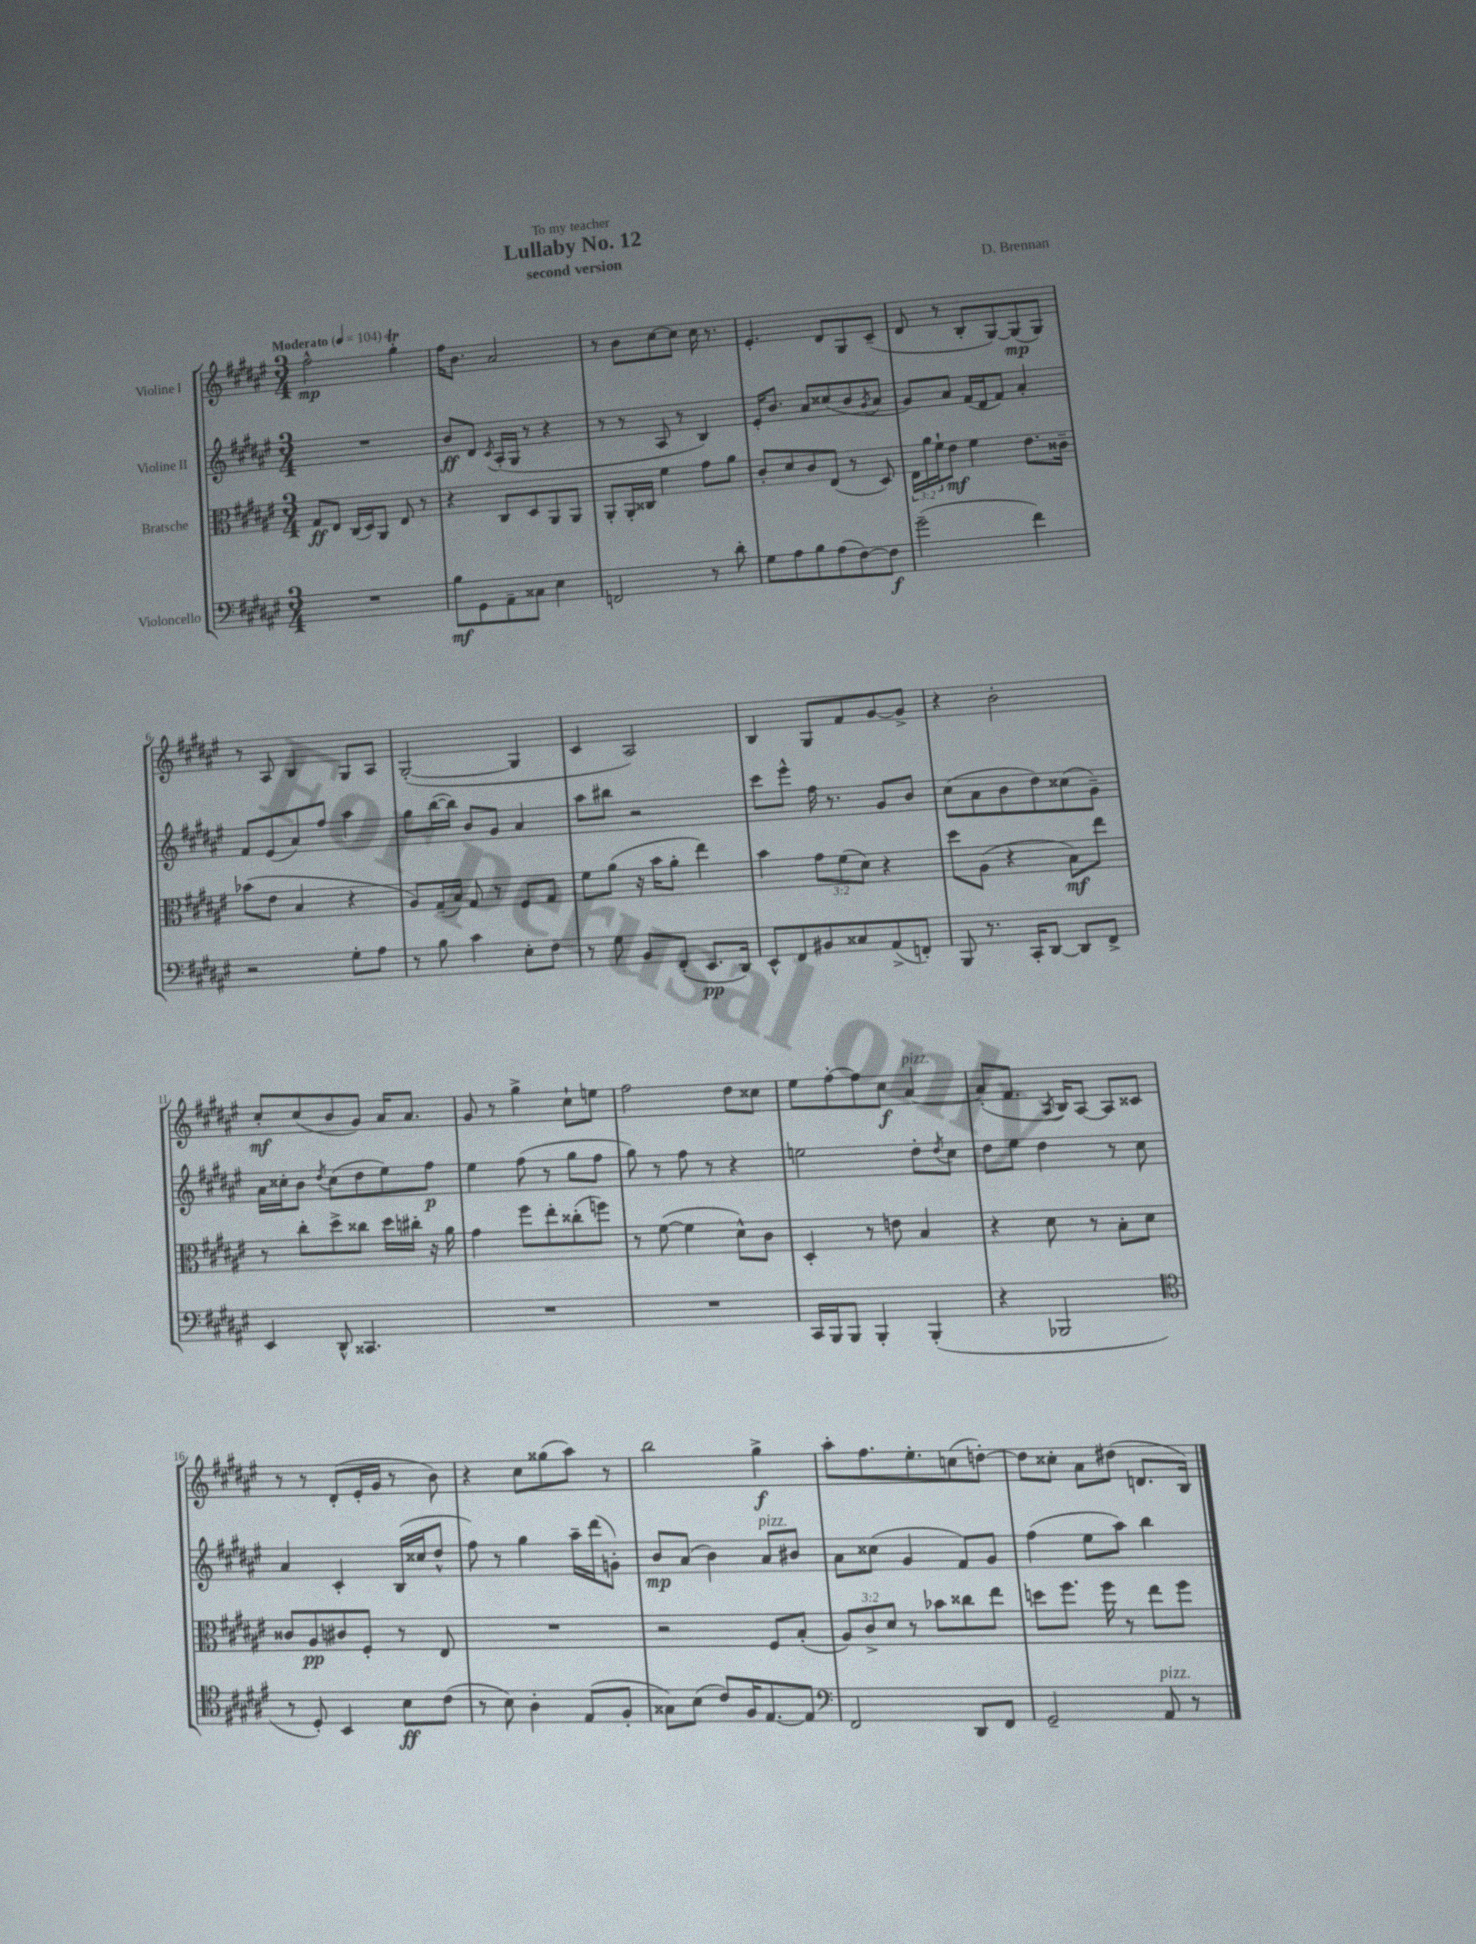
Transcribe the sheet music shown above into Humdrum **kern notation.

**kern	**kern	**kern	**kern
*staff4	*staff3	*staff2	*staff1
*clefF4	*clefC3	*clefG2	*clefG2
*k[f#c#g#d#a#e#]	*k[f#c#g#d#a#e#]	*k[f#c#g#d#a#e#]	*k[f#c#g#d#a#e#]
*M3/4	*M3/4	*M3/4	*M3/4
*MM104	*MM104	*MM104	*MM104
2.r	8G#	2.r	2ff#^^
.	8E#	.	.
.	(16C#	.	.
.	16D#)	.	.
.	8AA#	.	.
.	8E#	.	4gg#'
.	8r	.	.
=	=	=	=
8B	4r	8b	16ff#
.	.	.	8.b
8GG#	.	8d#	.
.	.	8qc#	.
8AA#~	8C#	(16A#'	2a#
.	.	16G#	.
8C##	8D#	8r	.
4E#	8AA#	4r	.
.	8AA#	.	.
=	=	=	=
2FF	8AA#'	8r	8r
.	16AA#'	8r	8b
.	16C##	.	.
.	4f#	8A#	[8cc#
.	.	8r	8cc#]
8r	8g#	4B)	16cc#
.	.	.	8.r
8d#'	8a#	.	.
=	=	=	=
8G#	8c#'	16e#'	4.e#'
.	.	8.b	.
8A#	8d#	.	.
8B	8c#	8a#	.
(8A#	(8E#	(8cc##	8d#
[8F#)	8r	8b	8G#
.	.	8qg#	.
8F#]	8D#)	8a#	(8c#~
=	=	=	=
(2g#~	24E#	8g#)	8d#
.	24a#	.	.
.	24f#`	.	.
.	8e#	8a#	8r
.	4f#	(16f#	8B'
.	.	16d#	.
.	.	8f#)	[8G#)
4f#)	8.e#	4a#'	(8G#]
.	.	.	8G#)
.	16c##~	.	.
=	=	=	=
2r	(8b-	8f#	8r
.	8e#	(8e#	8A#
.	4B	8a#)	4B
.	.	8ff#	.
8G#'	4r	4aa#	8G#
8A#	.	.	8A#
=	=	=	=
8r	8A#)	8gg#	([2G#'
8B	(16G#~	([16bb	.
.	16B)	16bb])	.
4c#	8G#	8b	.
.	8r	8g#	.
8E#'	8F#	4a#	4G#]
8F#	8G#	.	.
=	=	=	=
8r	8f#	8aa#	4c#
8G#	(8a#	8bb#	.
8BB	16r	2r	2A#)
.	16b	.	.
(8FF#'	8a#'	.	.
8.EE#	4ee#)	.	.
16DD#)	.	.	.
=	=	=	=
8EE#^^	4b	8ccc#	4B
8FF#	.	8eee#^^	.
8BB#	12g#	16ff#	8G#
.	.	8.r	.
.	(12f#	.	.
8C##	.	.	8f#
.	12d#)	.	.
(8AA#^	4r	8g#	[8g#
8FF')	.	8b	8g#^]
=	=	=	=
8BBB	8dd#	(8cc#	4r
8.r	(8A#	8a#	.
.	4r	8b	2b'
16CC#'	.	.	.
[8DD#	.	8dd#)	.
8DD#]	8B)	(8cc##	.
8FF#^	8ee#	8g#~)	.
=	=	=	=
4EE#	8r	16a#	8cc#'
.	.	16cc##'	.
.	8cc#'	8b	(8cc#
.	.	8qdd#	.
8DD#^^	8dd#^	(8cc##	8b
4.CC##	8cc##	8dd#	8g#)
.	16dd#	8ee#)	16a#
.	16cc#'	.	8.a#
.	16r	8ff#	.
.	16a#	.	.
=	=	=	=
2.r	4g#	4ee#	8g#
.	.	.	8r
.	8ff#	(8ff#	4gg#^
.	8ee#'	8r	.
.	(8cc##'	8gg#	8cc#`
.	8ff)	8ff#	8ee
=	=	=	=
2.r	8r	8gg#)	2ff#
.	([8f#	8r	.
.	4f#]	8ff#	.
.	.	8r	.
.	8d#^^)	4r	8dd#
.	8c#	.	8cc##
=	=	=	=
16CC#	4D#'	2ee	8ee#
16BBB	.	.	.
8BBB	.	.	[8ff#'
4BBB'	8r	.	8ff#]
.	8e	.	8cc#
(4BBB'	4B	8dd#'	[4a#
.	.	8qdd#	.
.	.	8cc#	.
=	=	=	=
4r	4r	8dd#	(8a#']
.	.	8ee#	8.f#
2BBB-	8d#	4dd#	.
.	.	.	8qA#
.	.	.	16B)
.	8r	.	[8A#
.	8B'	8r	8A#]
.	8d#	8cc#	8c##
=	=	=	=
*clefC4	*	*	*
8r	8c##	4a#	8r
8D#')	8A#	.	8r
4BB	8c#	4c#'	(8d#'
.	8F#'	.	16e#'
.	.	.	16g#
8B	8r	(16B	8r
.	.	16cc##	.
(8c#	8E#	8dd#^^	8b)
=	=	=	=
8r	2.r	8ff#)	4r
8B)	.	8r	.
4A#'	.	4gg#	8cc#
.	.	.	(8gg##
(8E#	.	16aa#~	8aa#)
.	.	(16ddd#	.
8F#'	.	8g')	8r
=	=	=	=
8G##)	2r	8b	2bb
(8B	.	(8a#	.
8c#)	.	4b)	.
16F#	.	.	.
[8.E#	.	.	.
.	8F#	8a#	4gg#^
8E#]	(8B'	8b#	.
=	=	=	=
*clefF4	*	*	*
2FF#	12A#)	8a#	8aa#'
.	12c#^	.	.
.	.	(8cc##	8.ff#
.	12d#	.	.
.	8r	4g#	.
.	.	.	8.ee#'
.	8b-	.	.
8DD#	8cc##	8f#)	(8cc
8FF#	8ee#	8g#	[8dd')
=	=	=	=
2GG#~	8dd	(4ff#	8dd]
.	8.ff#	.	8cc##'
.	.	8ee#	8a#
.	16ff#	.	.
.	8r	8aa#)	(8dd#
8AA#	8ee#	4bb	8.d
8r	8ff#	.	.
.	.	.	16B)
==	==	==	==
*-	*-	*-	*-
